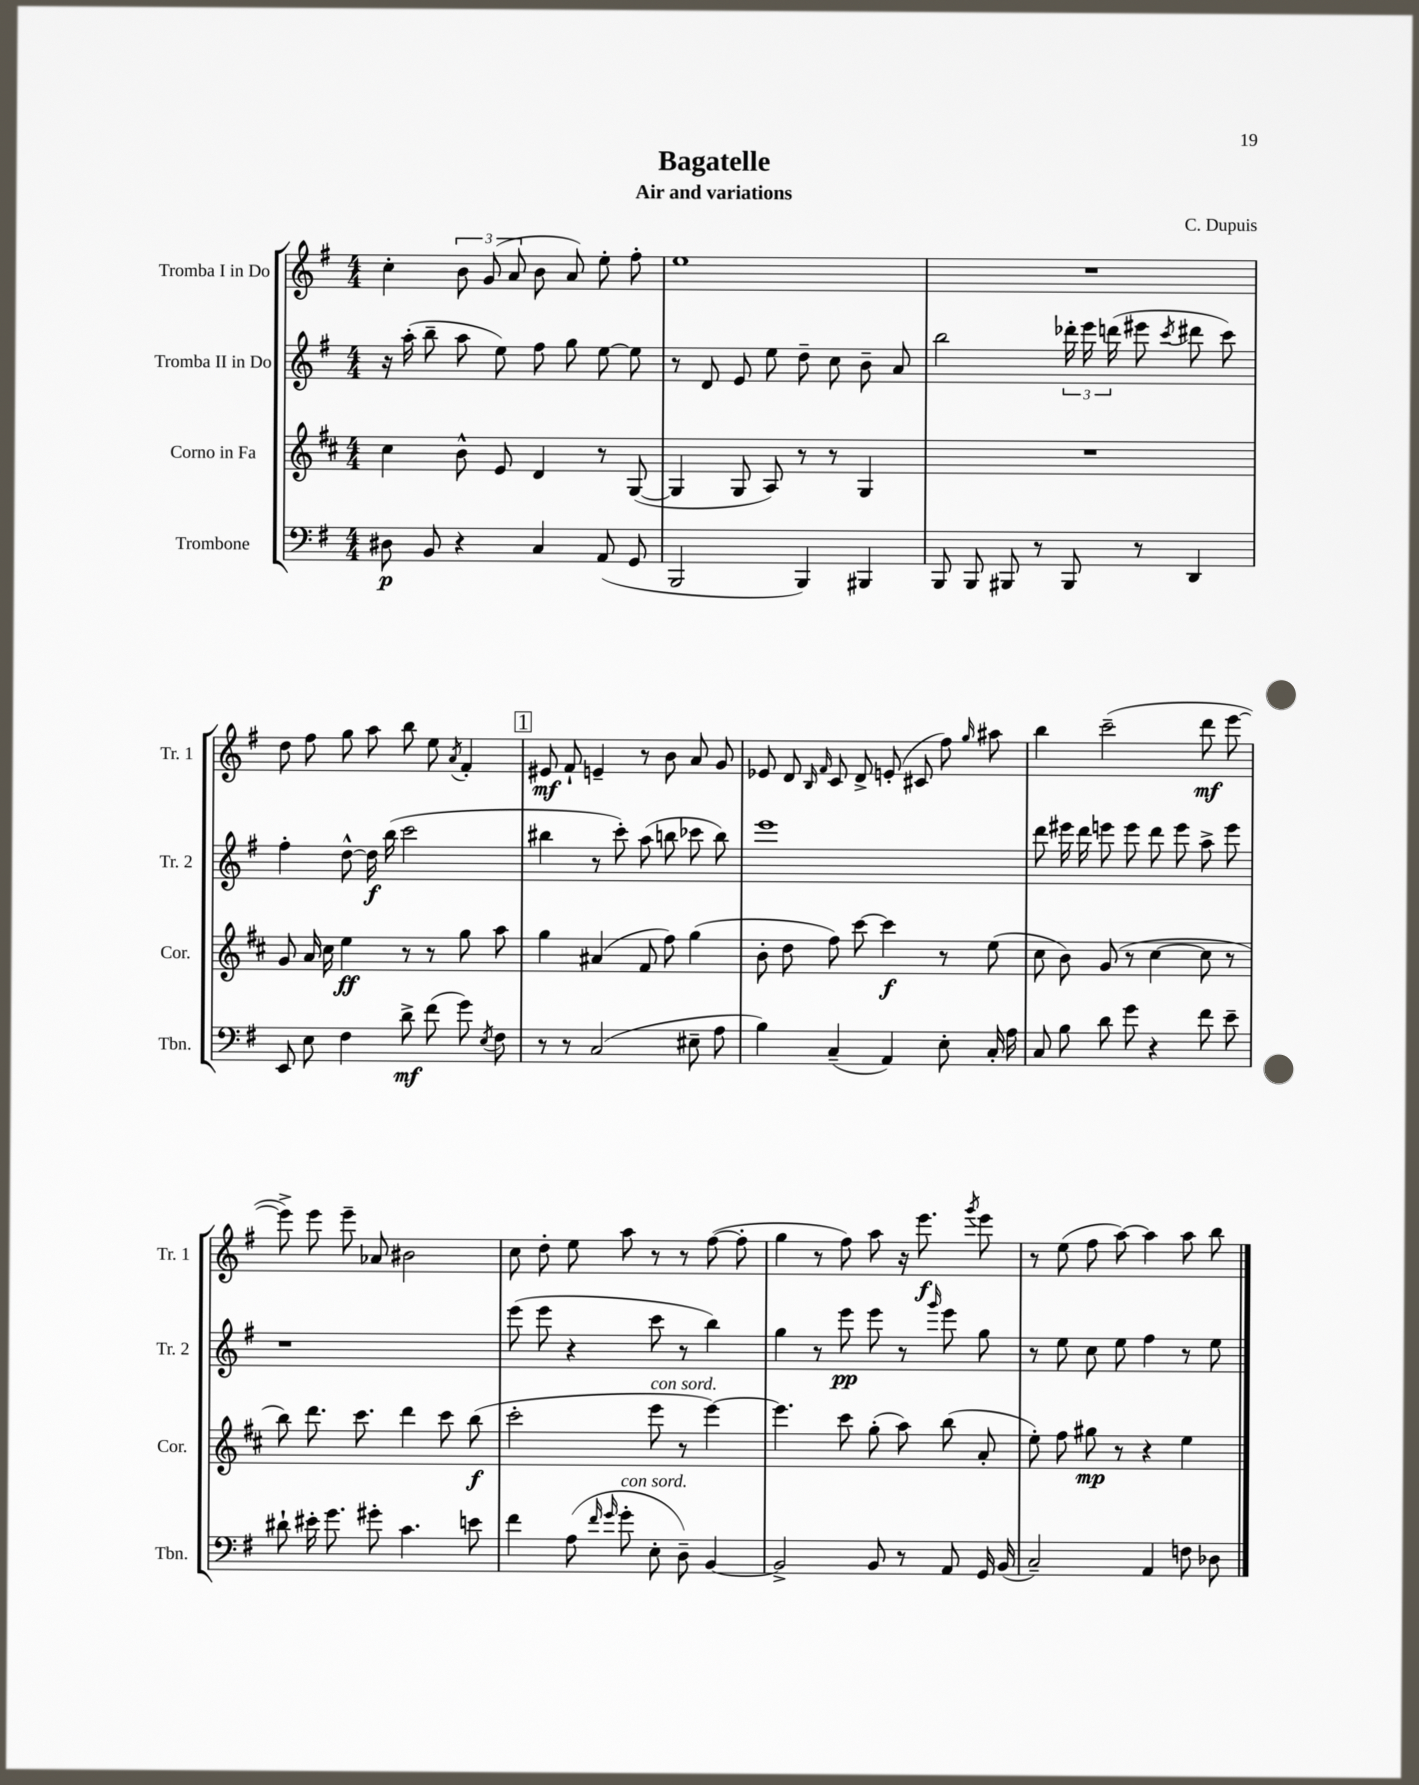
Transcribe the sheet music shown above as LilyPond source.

\header { title = "Bagatelle" composer = "C. Dupuis" subtitle = "Air and variations" }
<<
\new StaffGroup <<
\new Staff = "s0" \with { instrumentName = "Tromba I in Do" shortInstrumentName = "Tr. 1" } {
    \clef treble \key g \major \numericTimeSignature \time 4/4
    \autoBeamOff c''4-. \tuplet 3/2 { b'8 g'8( a'8 } b'8 a'8) e''8-. fis''8-. |
    e''1 |
    R1 |
    d''8 fis''8 g''8 a''8 b''8 e''8 \acciaccatura { a'8 } fis'4-. |
    \mark \markup { \box "1" } eis'8\mf fis'8-! e'4-- r8 b'8 a'8 g'8 |
    ees'8 d'8 \grace { b16 fis'16 } c'8 d'8-> e'8-.( cis'8 fis''8) \grace { g''16 } ais''8 |
    b''4 c'''2--( d'''8\mf e'''8~ |
    e'''8->) e'''8 e'''8-- aes'8 bis'2 |
    c''8 d''8-. e''8 a''8 r8 r8 fis''8~( fis''8-. |
    g''4 r8 fis''8) a''8 r16 e'''8.\f \acciaccatura { g'''8 } e'''8 |
    r8 e''8( fis''8 a''8~) a''4 a''8 b''8 \bar "|." |
}
\new Staff = "s1" \with { instrumentName = "Tromba II in Do" shortInstrumentName = "Tr. 2" } {
    \clef treble \key g \major \numericTimeSignature \time 4/4
    \autoBeamOff r16 a''16-.( b''8-- a''8 e''8) fis''8 g''8 e''8~ e''8 |
    r8 d'8 e'8 e''8 d''8-- c''8 b'8-- a'8 |
    b''2 \tuplet 3/2 { des'''16-. e'''16 d'''16( } eis'''8 \acciaccatura { c'''8 } dis'''8 c'''8) |
    fis''4-. d''8~-^ d''16\f b''16( c'''2 |
    \mark \markup { \box "1" } bis''4 r8 c'''8-.) a''8( b''8 ces'''8 b''8) |
    e'''1 |
    d'''8 eis'''16 d'''16 e'''8 e'''8 d'''8 e'''8 a''8-> e'''8 |
    r1 |
    e'''8( e'''8 r4 c'''8 r8 b''4) |
    g''4 r8 e'''8\pp e'''8 r8 \grace { g'''16 } e'''8 g''8 |
    r8 e''8 c''8 e''8 fis''4 r8 e''8 \bar "|." |
}
\new Staff = "s2" \with { instrumentName = "Corno in Fa" shortInstrumentName = "Cor." } {
    \clef treble \key d \major \numericTimeSignature \time 4/4
    \autoBeamOff cis''4 b'8-^ e'8 d'4 r8 g8~( |
    g4 g8 a8) r8 r8 g4 |
    R1 |
    g'8 a'16 cis''16 e''4\ff r8 r8 g''8 a''8 |
    \mark \markup { \box "1" } g''4 ais'4( fis'8 fis''8) g''4( |
    b'8-. d''8 fis''8) cis'''8~ cis'''4\f r8 e''8( |
    cis''8 b'8) g'8( r8 cis''4~ cis''8 r8 |
    b''8) d'''8. cis'''8. d'''4 cis'''8 b''8\f( |
    cis'''2-. e'''8^\markup { \italic "con sord." } r8 e'''4~) |
    e'''4. cis'''8 g''8-.( a''8) b''8( a'8-. |
    e''8-.) fis''8 gis''8\mp r8 r4 e''4 \bar "|." |
}
\new Staff = "s3" \with { instrumentName = "Trombone" shortInstrumentName = "Tbn." } {
    \clef bass \key g \major \numericTimeSignature \time 4/4
    \autoBeamOff dis8\p b,8 r4 c4 a,8( g,8 |
    b,,2 b,,4) bis,,4 |
    b,,8 b,,8 bis,,8 r8 bis,,8 r8 d,4 |
    e,8 e8 fis4 d'8->\mf fis'8( g'8) \acciaccatura { e8 } fis8 |
    \mark \markup { \box "1" } r8 r8 c2( eis8-- a8 |
    b4) c4--( a,4) e8-. c16-. a16 |
    c8 b8 d'8 g'8 r4 fis'8 e'8-- |
    dis'8-! eis'16-. g'8. gis'8-. c'4. e'8 |
    fis'4 a8( \grace { fis'16 g'16 } g'8-.^\markup { \italic "con sord." } e8-. d8--) b,4~ |
    b,2-> b,8 r8 a,8 g,16 b,16( |
    c2--) a,4 f8 des8 \bar "|." |
}
>>
>>
\layout { \context { \Score \remove "Bar_number_engraver" } }
